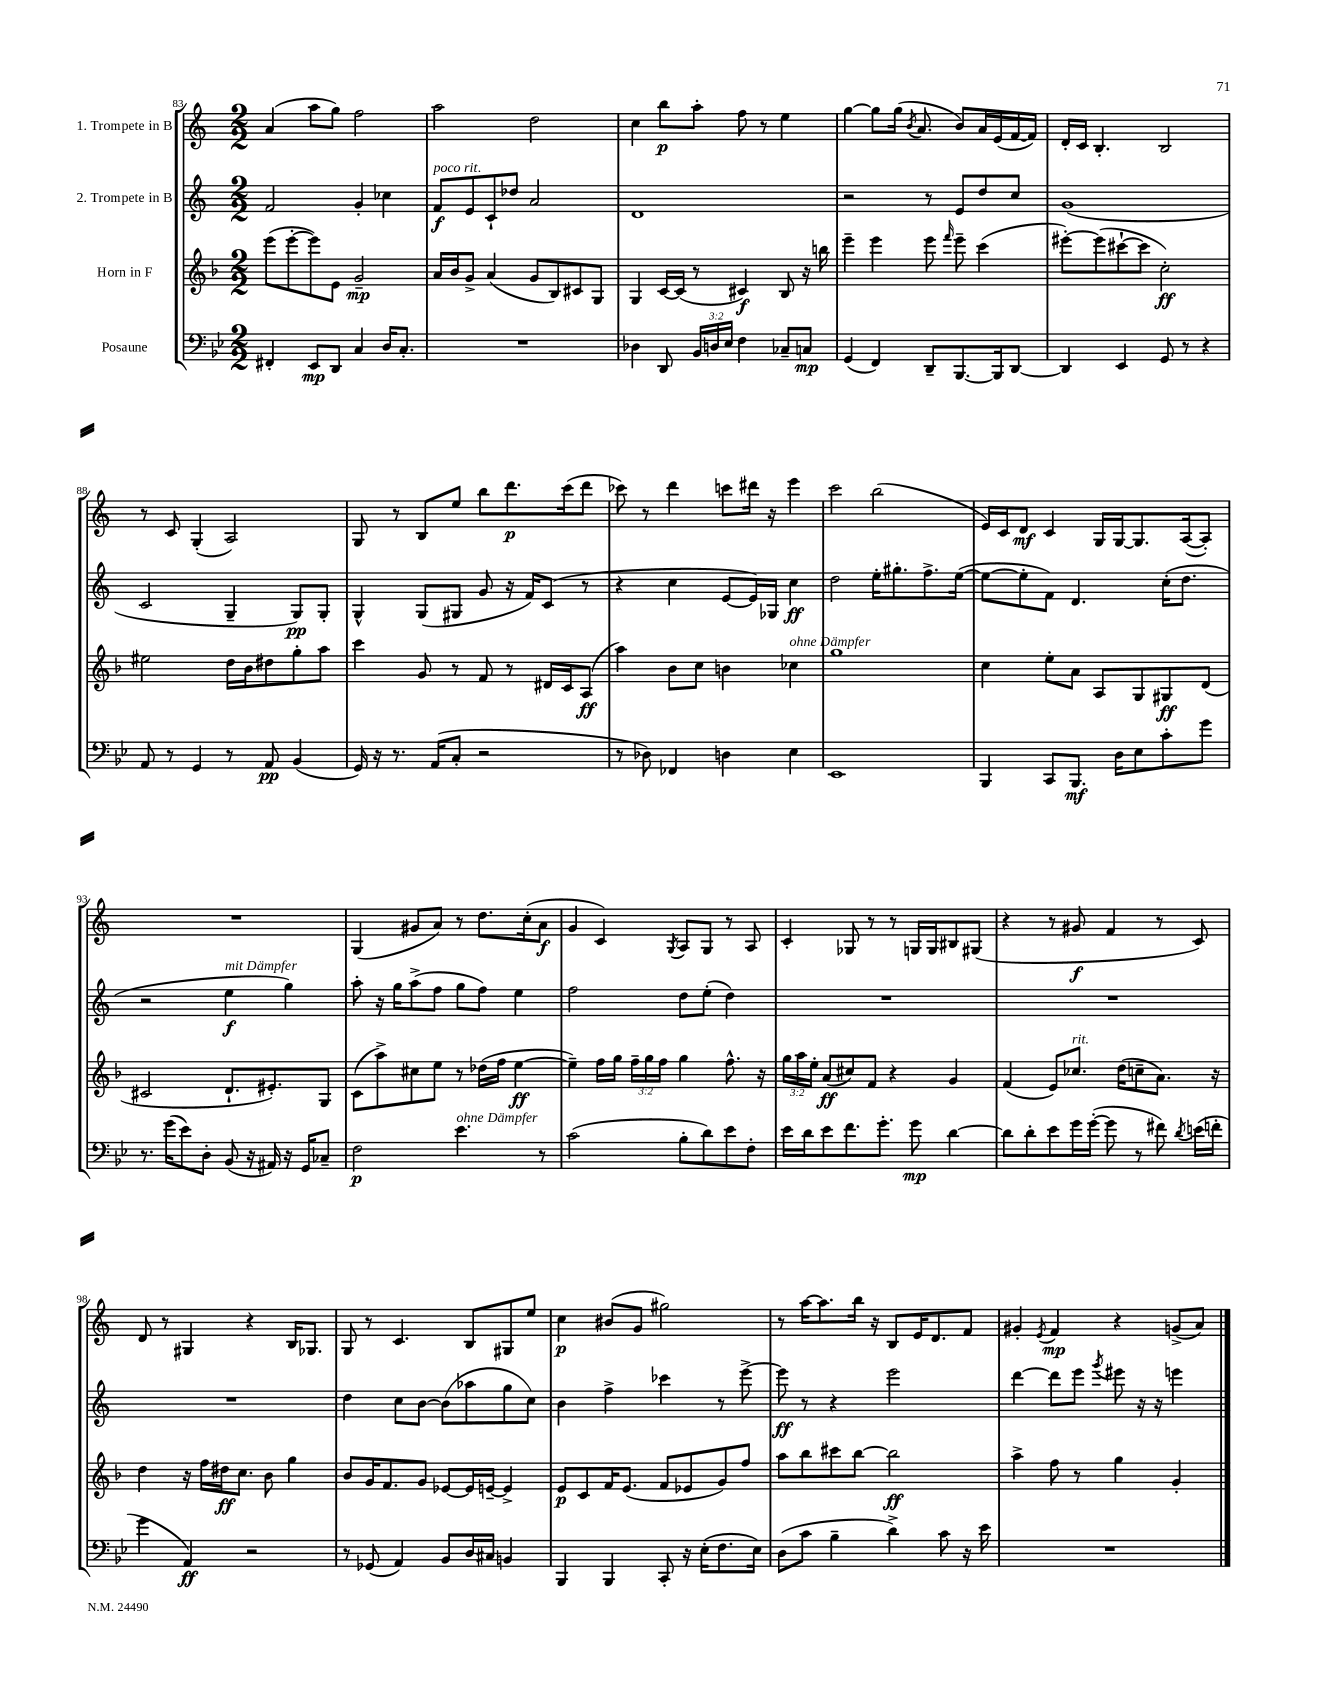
<<
\new StaffGroup <<
\new Staff = "s0" \with { instrumentName = "1. Trompete in B" } {
    \clef treble \key c \major \numericTimeSignature \time 2/2
    \autoBeamOff a'4( a''8[ g''8]) f''2 |
    a''2 d''2 |
    c''4 b''8[\p a''8]-. f''8 r8 e''4 |
    g''4~ g''8[ g''16]( \acciaccatura { b'8 } a'8. b'8[) a'16 e'16( f'16~ f'16]) |
    d'16[-. c'16] b4.-. b2 |
    r8 c'8 g4-.( a2) |
    g8 r8 b8[ e''8] b''8[ d'''8.\p c'''16( d'''8] |
    ces'''8) r8 d'''4 c'''8[ dis'''16] r16 e'''4 |
    c'''2 b''2( |
    e'16[) c'16 d'8]\mf c'4 g16[ g16~ g8. a16~( a8]-.) |
    R1 |
    g4( gis'8[ a'8]) r8 d''8.[ c''16-.( a'8]\f |
    g'4 c'4) \acciaccatura { g8 } a8[ g8] r8 a8 |
    c'4-. ges8 r8 r8 g16[ g16 bis8 gis8]( |
    r4 r8 gis'8\f f'4 r8 c'8) |
    d'8 r8 gis4 r4 b16[ ges8.] |
    g8 r8 c'4. b8[ gis8 e''8] |
    c''4\p bis'8[( g'8] gis''2) |
    r8 a''16[~ a''8. b''16] r16 b8[ e'16 d'8. f'8] |
    gis'4-. \acciaccatura { e'8 } f'4\mp r4 g'8[->( a'8]) \bar "|." |
}
\new Staff = "s1" \with { instrumentName = "2. Trompete in B" } {
    \clef treble \key c \major \numericTimeSignature \time 2/2
    \autoBeamOff f'2 g'4-. ces''4 |
    f'8[\f^\markup { \italic "poco rit." } e'8 c'8-! des''8] a'2 |
    d'1 |
    r2 r8 e'8[ d''8 c''8] |
    g'1( |
    c'2 g4-- g8[\pp) g8]-. |
    g4-^ g8[( gis8] g'8 r16 f'16[) c'8]( r8 |
    r4 c''4 e'8[~ e'16) ges16] c''4\ff |
    d''2 e''16[-. gis''8.-. f''8.-> e''16]~( |
    e''8[~ e''8-. f'8]) d'4. c''16[-.( d''8.] |
    r2 e''4\f^\markup { \italic "mit Dämpfer" } g''4) |
    a''8-. r16 g''16[ a''8->( f''8] g''8[ f''8]) e''4 |
    f''2 d''8[ e''8]-.( d''4) |
    R1 |
    R1 |
    R1 |
    d''4 c''8[ b'8]~ b'8[( aes''8 g''8 c''8]) |
    b'4 f''4-> ces'''4 r8 e'''8~-> |
    e'''8\ff r8 r4 e'''2 |
    d'''4~ d'''8[ e'''8] \acciaccatura { g'''8 } eis'''8 r16 r16 e'''4 \bar "|." |
}
\new Staff = "s2" \with { instrumentName = "Horn in F" } {
    \clef treble \key f \major \numericTimeSignature \time 2/2 \override Staff.TupletNumber.text = #tuplet-number::calc-fraction-text
    \autoBeamOff e'''8[( e'''8~-. e'''8) e'8] g'2--\mp |
    a'16[ bes'16 g'8]-> a'4( g'8[ bes8) cis'8 g8] |
    g4 c'16[~ c'16]( r8 cis'4\f) bes8 r16 b''16 |
    e'''4-- e'''4 e'''8 \grace { f'''16 } e'''8-- c'''4( |
    eis'''8[~-.) eis'''8( cis'''8~-! cis'''8] c''2-.\ff) |
    eis''2 d''16[ bes'16 dis''8 g''8-. a''8] |
    c'''4 g'8 r8 f'8 r8 dis'16[ c'16 a8]\ff( |
    a''4) bes'8[ c''8] b'4 ces''4^\markup { \italic "ohne Dämpfer" } |
    g''1 |
    c''4 e''8[-. a'8] a8[ g8 gis8\ff d'8]( |
    cis'2 d'8.[-! eis'8.-.) g8] |
    c'8[( a''8->) cis''8 e''8] r8 des''16[( f''16] e''4~\ff |
    e''4--) f''16[ g''16] \tuplet 3/2 { f''16[-- g''16 f''16] } g''4 f''8.-^ r16 |
    \tuplet 3/2 { g''16[ a''16 e''16]-. } a'8[\ff( cis''8) f'8] r4 g'4 |
    f'4( e'8[) ces''8.]^\markup { \italic "rit." } d''16[( c''8-- a'8.]) r16 |
    d''4 r16 f''16[ dis''16\ff c''8.] bes'8 g''4 |
    bes'8[ g'16 f'8. g'8] ees'8[~ ees'16 e'16]~-- e'4-> |
    e'8[\p c'8 f'16 e'8.]( f'8[ ees'8 g'8) f''8] |
    a''8[ bes''8 cis'''8 bes''8]~ bes''2\ff |
    a''4-> f''8 r8 g''4 g'4-. \bar "|." |
}
\new Staff = "s3" \with { instrumentName = "Posaune" } {
    \clef bass \key bes \major \numericTimeSignature \time 2/2 \override Staff.TupletNumber.text = #tuplet-number::calc-fraction-text
    \autoBeamOff fis,4-. ees,8[\mp d,8] c4 d16[ c8.]-. |
    R1 |
    des4 d,8 \tuplet 3/2 { bes,16[ d16 ees16] } f4 ces8[-- c8]\mp |
    g,4( f,4) d,8[-- bes,,8.~ bes,,16 d,8]~ |
    d,4 ees,4 g,8 r8 r4 |
    a,8 r8 g,4 r8 a,8\pp bes,4( |
    g,16) r16 r8. a,16[( c8]-. r2 |
    r8 des8) fes,4 d4 ees4 |
    ees,1 |
    bes,,4 c,8[ bes,,8.]\mf d16[ ees8 c'8-. g'8] |
    r8. g'16[( ees'8) d8]-. bes,8( r16 ais,16) r16 g,16[ ces8]-- |
    f2\p ees'4.^\markup { \italic "ohne Dämpfer" } r8 |
    c'2( bes8[-. d'8) ees'8 f8]-. |
    ees'16[ d'16 ees'8 f'8. g'8.]-. g'8\mp d'4~ |
    d'8[ d'8-. ees'8 g'16 g'16]~-.( g'8 r8 fis'8) \acciaccatura { d'8 } e'16[( f'16]-. |
    g'4 a,4\ff) r2 |
    r8 ges,8( a,4) bes,8[ d16 cis16] b,4 |
    bes,,4 bes,,4 c,8-. r16 ees16[-.( f8. ees16]) |
    d8[( c'8] bes4-- d'4->) c'8 r16 ees'16 |
    R1 \bar "|." |
}
>>
>>
\layout { \context { \Score currentBarNumber = #83 } }
